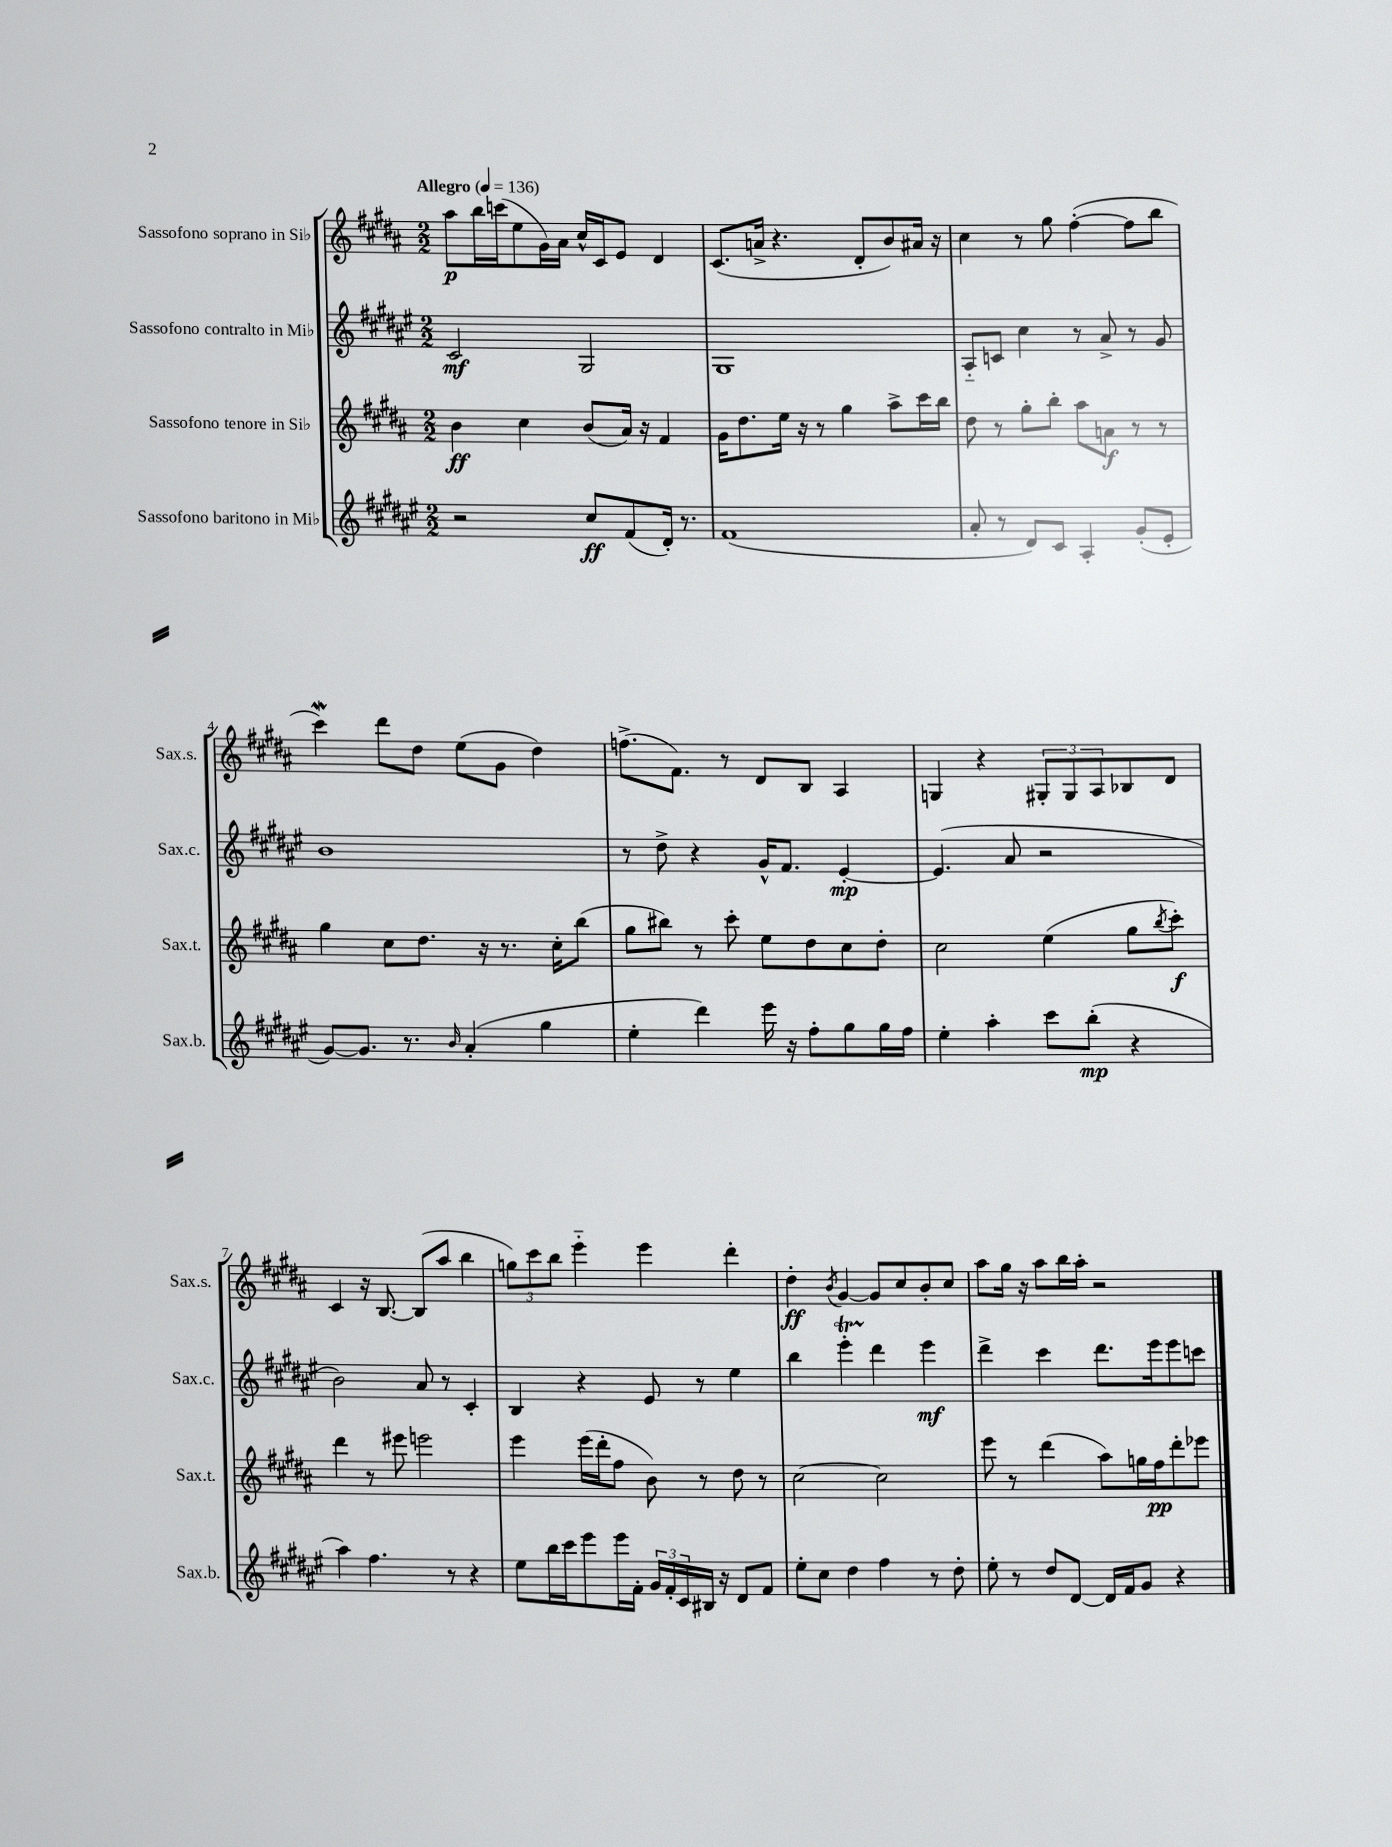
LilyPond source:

<<
\new StaffGroup <<
\new Staff = "s0" \with { instrumentName = "Sassofono soprano in Sib" shortInstrumentName = "Sax.s." } {
    \clef treble \key b \major \numericTimeSignature \time 2/2 \tempo "Allegro" 4 = 136
    ais''8\p b''16 c'''16( e''8 gis'16) ais'16 cis''16-^ cis'16 e'8 dis'4 |
    cis'8.( a'16-> r4. dis'8-. b'8) ais'16 r16 |
    cis''4 r8 gis''8 fis''4~-.( fis''8 b''8 |
    cis'''4\mordent) dis'''8 dis''8 e''8( gis'8 dis''4) |
    f''8.->( fis'8.) r8 dis'8 b8 ais4 |
    g4 r4 \tuplet 3/2 { gis8-. gis8 ais8 } bes8 dis'8 |
    cis'4 r16 b8.~ b8( ais''8 b''4 |
    \tuplet 3/2 { g''8) cis'''8 b''8 } e'''4-_ e'''4 dis'''4-. |
    dis''4-.\ff \acciaccatura { b'8 } gis'4~ gis'8 cis''8 b'8-. cis''8 |
    ais''8 gis''16 r16 ais''8 b''16 ais''16-. r2 \bar "|." |
}
\new Staff = "s1" \with { instrumentName = "Sassofono contralto in Mib" shortInstrumentName = "Sax.c." } {
    \clef treble \key fis \major \numericTimeSignature \time 2/2
    cis'2\mf gis2 |
    gis1 |
    ais8-_ c'8 cis''4 r8 ais'8-> r8 gis'8 |
    b'1 |
    r8 dis''8-> r4 gis'16-^ fis'8. eis'4~-.\mp |
    eis'4.( ais'8 r2 |
    b'2) ais'8 r8 cis'4-. |
    b4 r4 eis'8 r8 eis''4 |
    b''4 eis'''4-.\startTrillSpan dis'''4\stopTrillSpan eis'''4\mf |
    dis'''4-> cis'''4 dis'''8. eis'''16 eis'''8 c'''8 \bar "|." |
}
\new Staff = "s2" \with { instrumentName = "Sassofono tenore in Sib" shortInstrumentName = "Sax.t." } {
    \clef treble \key b \major \numericTimeSignature \time 2/2
    b'4\ff cis''4 b'8( ais'16) r16 fis'4 |
    gis'16 dis''8. e''16 r16 r8 gis''4 ais''8-> cis'''16 b''16 |
    dis''8 r8 gis''8-. b''8-. ais''8 a'8\f r8 r8 |
    gis''4 cis''8 dis''8. r16 r8. cis''16-. b''8( |
    gis''8 bis''8) r8 cis'''8-. e''8 dis''8 cis''8 dis''8-. |
    cis''2 e''4( gis''8 \acciaccatura { b''8 } cis'''8-.\f) |
    dis'''4 r8 eis'''8 e'''2 |
    e'''4 e'''16( dis'''16-. fis''8 b'8) r8 dis''8 r8 |
    cis''2~ cis''2 |
    e'''8 r8 dis'''4( ais''8) g''16 fis''16\pp dis'''8-. ees'''8 \bar "|." |
}
\new Staff = "s3" \with { instrumentName = "Sassofono baritono in Mib" shortInstrumentName = "Sax.b." } {
    \clef treble \key fis \major \numericTimeSignature \time 2/2
    r2 cis''8\ff fis'8( dis'16-.) r8. |
    fis'1( |
    ais'8-. r8 dis'8) cis'8 ais4-. gis'8-.( eis'8-. |
    gis'8~) gis'8. r8. \grace { b'16 } ais'4-.( gis''4 |
    eis''4-. dis'''4) eis'''16 r16 fis''8-. gis''8 gis''16 fis''16 |
    eis''4-. ais''4-. cis'''8 b''8-.\mp( r4 |
    ais''4) fis''4. r8 r4 |
    eis''8 b''16 cis'''16 eis'''8 eis'''16 fis'16-. \tuplet 3/2 { gis'16 fis'16-. cis'16 } bis16 r16 dis'8 fis'8 |
    eis''8-. cis''8 dis''4 fis''4 r8 dis''8-. |
    eis''8-. r8 dis''8 dis'8~ dis'16 fis'16 gis'8 r4 \bar "|." |
}
>>
>>
